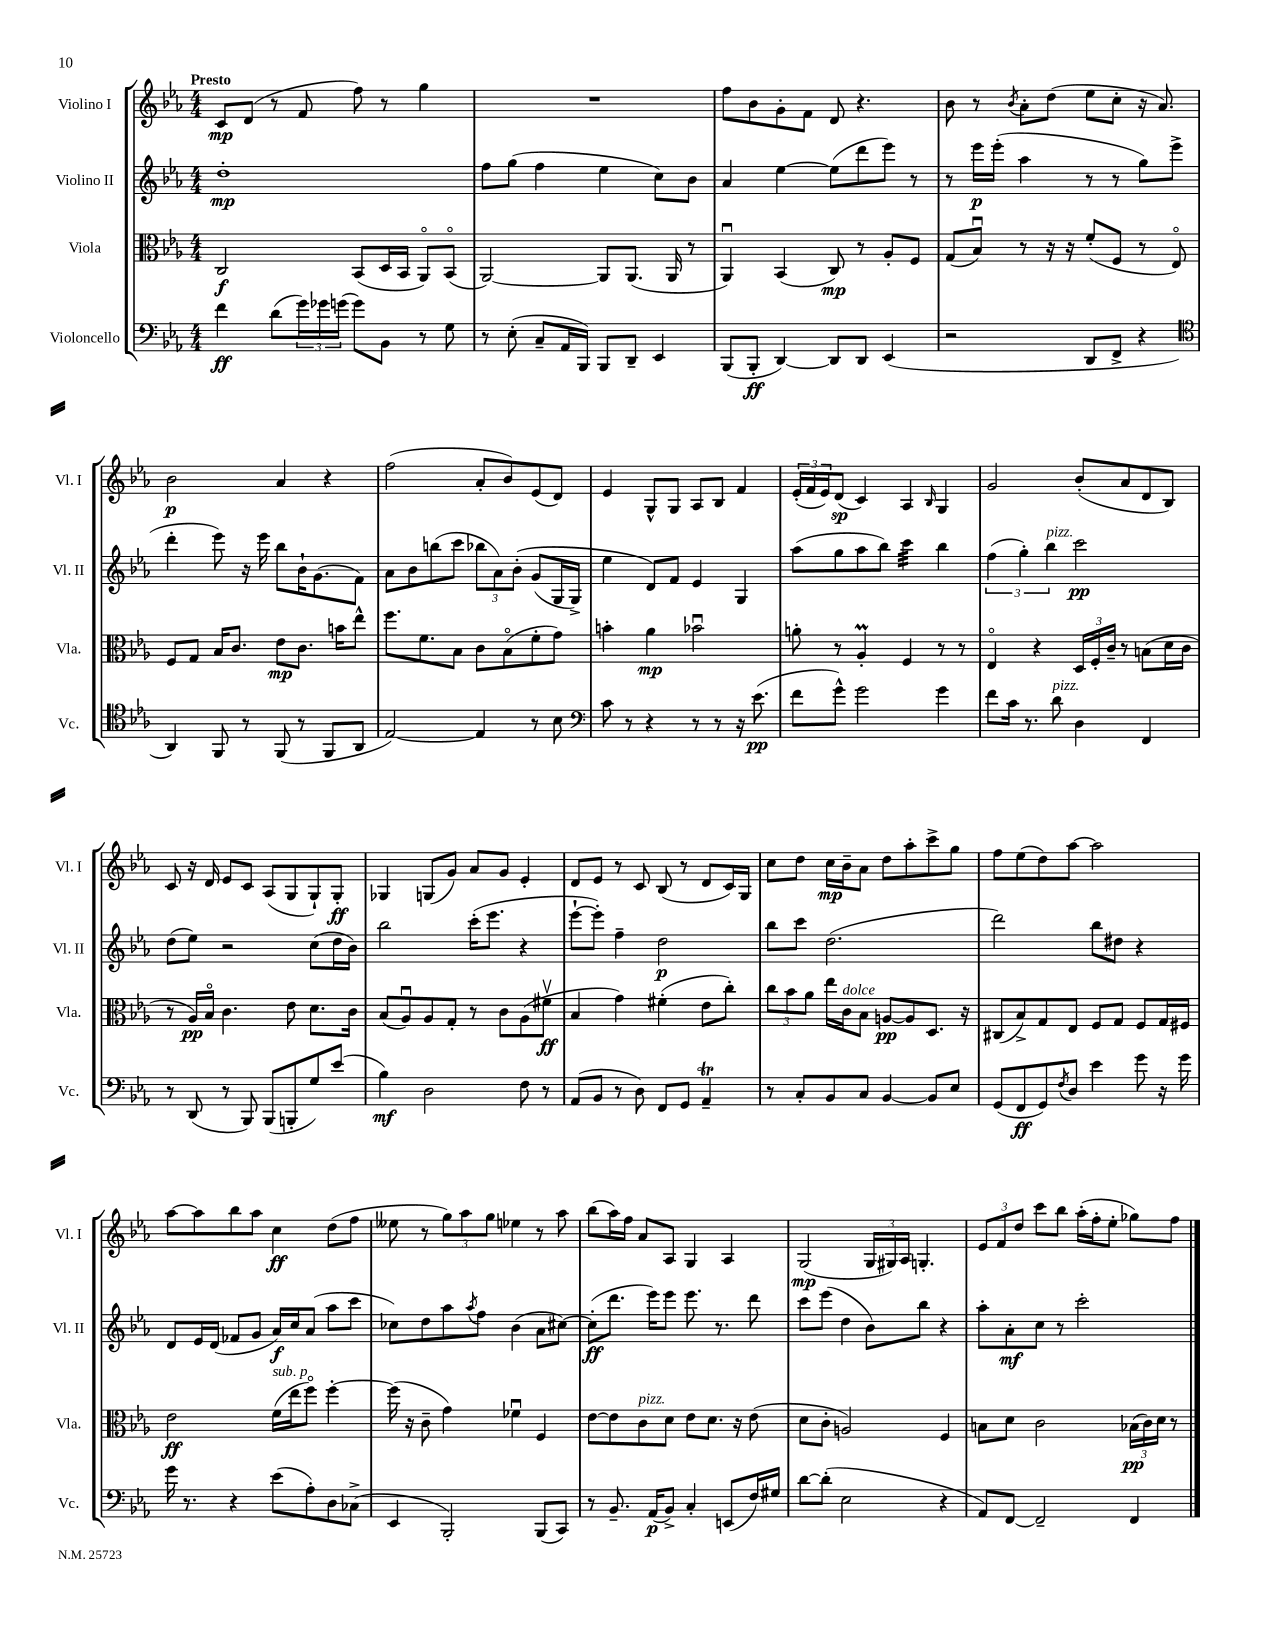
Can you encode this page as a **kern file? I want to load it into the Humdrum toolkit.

**kern	**dynam	**kern	**dynam	**kern	**dynam	**kern	**dynam
*part4	*part4	*part3	*part3	*part2	*part2	*part1	*part1
*staff4	*staff4	*staff3	*staff3	*staff2	*staff2	*staff1	*staff1
*I"Violoncello	*	*I"Viola	*	*I"Violino II	*	*I"Violino I	*
*I'Vc.	*	*I'Vla.	*	*I'Vl. II	*	*I'Vl. I	*
*clefF4	*	*clefC3	*	*clefG2	*	*clefG2	*
*k[b-e-a-]	*	*k[b-e-a-]	*	*k[b-e-a-]	*	*k[b-e-a-]	*
*M4/4	*	*M4/4	*	*M4/4	*	*M4/4	*
=1	=1	=1	=1	=1	=1	=1	=1
!	!	!	!	!	!	!LO:TX:a:B:t=Presto	!
4f\	ff	2C/	f	1dd'	mp	8c/L	mp
.	.	.	.	.	.	(8d/J	.
(8d\L	.	.	.	.	.	8r	.
24g\L)	.	.	.	.	.	8f/	.
24g-X\	.	.	.	.	.	.	.
(24gn\JJ	.	.	.	.	.	.	.
8g\L)	.	(8BB-/L	.	.	.	8ff\)	.
8BB-\J	.	16D/L	.	.	.	8r	.
.	.	16BB-/JJ	.	.	.	.	.
8r	.	8AA-/L)	.	.	.	4gg\	.
8G\	.	(8BB-/J	.	.	.	.	.
=2	=2	=2	=2	=2	=2	=2	=2
8r	.	[2AA-/)	.	8ff\L	.	1r	.
(8E-'\	.	.	.	(8gg\J	.	.	.
8C~/L	.	.	.	4ff\	.	.	.
16AA-/L	.	.	.	.	.	.	.
16BBB-/JJ)	.	.	.	.	.	.	.
8BBB-/L	.	8AA-/L]	.	4ee-\	.	.	.
8DD~/J	.	(8.AA-/J	.	.	.	.	.
4EE-/	.	.	.	8cc\L)	.	.	.
.	.	16AA-/	.	.	.	.	.
.	.	8r	.	8b-\J	.	.	.
=3	=3	=3	=3	=3	=3	=3	=3
(8BBB-/L	.	4AA-u/)	.	4a-/	.	8ff\L	.
8BBB-'/J	ff	.	.	.	.	8b-\	.
[4DD/)	.	(4BB-/	.	[4ee-\	.	8g'\	.
.	.	.	.	.	.	8f\J	.
8DD/L]	.	8C/)	mp	(8ee-\L]	.	8d/	.
8DD/J	.	8r	.	8ddd\	.	4.r	.
(4EE-/	.	8A-'/L	.	8eee-\J)	.	.	.
.	.	8F/J	.	8r	.	.	.
=4	=4	=4	=4	=4	=4	=4	=4
2r	.	(8G/L	.	8r	.	8b-\	.
.	.	8B-u/J)	.	16eee-\LL	p	8r	.
.	.	.	.	(16eee-'\JJ	.	.	.
.	.	.	.	.	.	8qb-/	.
.	.	8r	.	4aa-\	.	8a-'\L	.
.	.	16r	.	.	.	(8dd\J	.
.	.	16r	.	.	.	.	.
8DD/L	.	(8f'/L	.	8r	.	8ee-\L	.
8FF^/J	.	8F/J	.	8r	.	8cc'\J	.
4r	.	8r	.	8gg\L)	.	16r	.
.	.	.	.	.	.	8.a-/)	.
.	.	8E-/)	.	(8eee-^\J	.	.	.
!!LO:LB:g=z
=5	=5	=5	=5	=5	=5	=5	=5
*clefC4	*	*	*	*	*	*	*
4AA-/)	.	8F/L	.	4ddd'\	.	2b-\	p
.	.	8G/J	.	.	.	.	.
8FF/	.	16B-/KL	.	8eee-\)	.	.	.
.	.	8.c/J	.	.	.	.	.
8r	.	.	.	16r	.	.	.
.	.	.	.	16eee-\	.	.	.
(8FF/	.	8e-\L	mp	8bb-\L	.	4a-/	.
8r	.	8.c\J	.	16b-`\K	.	.	.
.	.	.	.	(8.g\	.	.	.
8FF/L	.	.	.	.	.	4r	.
.	.	16bn\KL	.	.	.	.	.
8AA-/J	.	8ee-^^\J	.	8f\J)	.	.	.
=6	=6	=6	=6	=6	=6	=6	=6
[2E-/)	.	8.ff\L	.	8a-\L	.	(2ff\	.
.	.	.	.	8b-\	.	.	.
.	.	8.f\	.	.	.	.	.
.	.	.	.	(8bbn\	.	.	.
.	.	8B-\J	.	8ccc\J	.	.	.
4E-/]	.	8c\L	.	12bb-X\L	.	8a-'/L	.
.	.	.	.	12a-\)	.	.	.
.	.	(8B-\	.	.	.	8b-/)	.
.	.	.	.	(12b-'\J	.	.	.
8r	.	8f'\	.	(8g/L	.	(8e-/	.
8B-\	.	8g\J)	.	16G/L	.	8d/J)	.
.	.	.	.	16G^/JJ)	.	.	.
=7	=7	=7	=7	=7	=7	=7	=7
*clefF4	*	*	*	*	*	*	*
8c\	.	4bn'\	.	4ee-\	.	4e-/	.
8r	.	.	.	.	.	.	.
4r	.	4a-\	mp	8d/L)	.	8G^^/L	.
.	.	.	.	8f/J	.	8G/J	.
8r	.	2b-Xu\	.	4e-/	.	8A-/L	.
8r	.	.	.	.	.	8B-/J	.
16r	.	.	.	4G/	.	4f/	.
(8.e-\	pp	.	.	.	.	.	.
=8	=8	=8	=8	=8	=8	=8	=8
8f\L	.	8an'\	.	(8aa-\L	.	(24e-'/LL	.
.	.	.	.	.	.	24f/	.
.	.	.	.	.	.	24e-/J)	.
8g^^\J)	.	8r	.	8gg\	.	(8d/J	sp
2g\	.	4A-M'/	.	8aa-\	.	4c/)	.
.	.	.	.	8bb-\J)	.	.	.
*	*	*	*	*tremolo	*	*	*
.	.	4F/	.	32ccc\LLL	.	4A-/	.
.	.	.	.	32ccc\	.	.	.
.	.	.	.	32ccc\	.	.	.
.	.	.	.	32ccc\	.	.	.
.	.	.	.	32ccc\	.	.	.
.	.	.	.	32ccc\	.	.	.
.	.	.	.	32ccc\	.	.	.
.	.	.	.	32ccc\JJJ	.	.	.
*	*	*	*	*Xtremolo	*	*	*
.	.	.	.	.	.	16qqB-/	.
4g\	.	8r	.	4bb-\	.	4G/	.
.	.	8r	.	.	.	.	.
=9	=9	=9	=9	=9	=9	=9	=9
8f\L	.	4E-/	.	(6ff\	.	2g/	.
16c\Jk	.	.	.	.	.	.	.
.	.	.	.	6gg'\)	.	.	.
8.r	.	.	.	.	.	.	.
.	.	4r	.	.	.	.	.
!	!	!	!	!LO:TX:a:i:t=pizz.	!	!	!
.	.	.	.	6bb-\	.	.	.
!LO:TX:a:i:t=pizz.	!	!	!	!	!	!	!
8d\	.	.	.	.	.	.	.
4D\	.	24D/LL	.	2ccc\	pp	(8b-'/L	.
.	.	24F'/	.	.	.	.	.
.	.	24c~/JJ	.	.	.	.	.
.	.	8r	.	.	.	8a-/	.
4FF/	.	(8Bn\L	.	.	.	8d/	.
.	.	16d\L	.	.	.	8B-/J)	.
.	.	16c\JJ	.	.	.	.	.
!!LO:LB:g=z
=10	=10	=10	=10	=10	=10	=10	=10
8r	.	8r	.	(8dd\L	.	8c/	.
(8DD/	.	16A-/LL)	pp	8ee-\J)	.	16r	.
.	.	16B-/JJ	.	.	.	16d/	.
8r	.	4.c\	.	2r	.	8e-/L	.
8BBB-/)	.	.	.	.	.	8c/J	.
(8BBB-/L	.	.	.	.	.	(8A-/L	.
8BBBn'/	.	8e-\	.	.	.	8G/	.
8G/)	.	8.d\L	.	(8cc\L	.	8G`/)	.
(8e-/J	.	.	.	16dd\L	.	8G'/J	ff
.	.	16c\Jk	.	16b-\JJ)	.	.	.
=11	=11	=11	=11	=11	=11	=11	=11
4B-\)	mf	(8B-/L	.	2bb-\	.	4G-X/	.
.	.	8A-u/)	.	.	.	.	.
2D\	.	8A-/	.	.	.	(8Gn/L	.
.	.	8G'/J	.	.	.	8g/J)	.
.	.	8r	.	(16ccc'\KL	.	8a-/L	.
.	.	.	.	8.eee-\J	.	.	.
.	.	8c\L	.	.	.	8g/J	.
8F\	.	(8A-\	.	4r	.	4e-'/	.
8r	.	8f#Xv\J	ff	.	.	.	.
=12	=12	=12	=12	=12	=12	=12	=12
(8AA-/L	.	4B-/	.	[8eee-`\L	.	8d/L	.
8BB-/J	.	.	.	8eee-'\J])	.	8e-/J	.
8r	.	4g\)	.	4ff~\	.	8r	.
8D\)	.	.	.	.	.	8c/	.
8FF/L	.	(4f#X'\	.	2dd\	p	(8B-/	.
8GG/J	.	.	.	.	.	8r	.
4AA-T~/	.	8e-\L	.	.	.	8d/L	.
.	.	8cc'\J)	.	.	.	16c/L)	.
.	.	.	.	.	.	16G/JJ	.
=13	=13	=13	=13	=13	=13	=13	=13
8r	.	12cc\L	.	8bb-\L	.	8cc\L	.
.	.	12b-\	.	.	.	.	.
8C'/L	.	.	.	8ccc\J	.	8dd\J	.
.	.	12a-\J	.	.	.	.	.
8BB-/	.	16ee-\LL	.	(2.dd\	.	16cc\LL	mp
!	!	!LO:TX:a:i:t=dolce	!	!	!	!	!
.	.	16c\J	.	.	.	16b-~\J	.
8C/J	.	8B-\J	.	.	.	8a-\J	.
[4BB-/	.	[8An/L	pp	.	.	8dd\L	.
.	.	8A/]	.	.	.	8aa-'\	.
8BB-/L]	.	8.D/J	.	.	.	8ccc^\	.
8E-/J	.	.	.	.	.	8gg\J	.
.	.	16r	.	.	.	.	.
=14	=14	=14	=14	=14	=14	=14	=14
(8GG/L	.	(8C#X/L	.	2ddd\)	.	8ff\L	.
8FF/	ff	8B-^/)	.	.	.	(8ee-\	.
8GG/)	.	8G/	.	.	.	8dd\)	.
8qF/	.	.	.	.	.	.	.
8D/J	.	8E-/J	.	.	.	[8aa-\J	.
4e-\	.	8F/L	.	8bb-\L	.	2aa-\]	.
.	.	8G/J	.	8dd#X\J	.	.	.
8g\	.	8F/L	.	4r	.	.	.
16r	.	16G/L	.	.	.	.	.
16g\	.	16F#X/JJ	.	.	.	.	.
!!LO:LB:g=z
=15	=15	=15	=15	=15	=15	=15	=15
16g\	.	2e-\	ff	8d/L	.	[8aa-\L	.
8.r	.	.	.	.	.	.	.
.	.	.	.	16e-/L	.	8aa-\]	.
.	.	.	.	(16d/JJ	.	.	.
4r	.	.	.	8f-X/L	.	8bb-\	.
.	.	.	.	8g/J	.	8aa-\J	.
!	!	!LO:TX:a:i:t=sub. p	!	!	!	!	!
(8e-\L	.	(16f\LL	.	16a-/LL)	f	4cc\	ff
.	.	16ee-\J	.	16cc/J	.	.	.
8A-'\)	.	8ff\J)	.	(8a-/J	.	.	.
8D\	.	[4ff'\	.	8aa-\L	.	(8dd\L	.
(8C-X^\J	.	.	.	8ccc\J	.	8ff\J	.
=16	=16	=16	=16	=16	=16	=16	=16
4EE-/	.	(16ff\]	.	8cc-X\L)	.	8ee--X\	.
.	.	16r	.	.	.	.	.
.	.	8c~\	.	8dd\	.	8r	.
2BBB-'/)	.	4g\)	.	8aa-\	.	12gg\L)	.
.	.	.	.	.	.	12aa-\	.
.	.	.	.	8qaa-/	.	.	.
.	.	.	.	8ff\J	.	.	.
.	.	.	.	.	.	12gg\J	.
.	.	4f-Xu\	.	(4b-\	.	4ee-X\	.
(8BBB-/L	.	4F/	.	8a-\L	.	8r	.
8CC/J)	.	.	.	[8cc#X\J)	.	8aa-\	.
=17	=17	=17	=17	=17	=17	=17	=17
8r	.	[8e-\L	.	(8cc#'\L]	ff	(8bb-\L	.
8.BB-~/	.	8e-\]	.	8.ddd\J	.	16aa-\L)	.
.	.	.	.	.	.	16ff\JJ	.
!	!	!LO:TX:a:i:t=pizz.	!	!	!	!	!
.	.	8c\	.	.	.	8a-/L	.
(16AA-/KL	p	.	.	16eee-\KL)	.	.	.
8BB-^/J)	.	8d\J	.	8eee-\J	.	8A-/J	.
4C'/	.	8e-\L	.	8.eee-\	.	4G/	.
.	.	8.d\J	.	.	.	.	.
.	.	.	.	8.r	.	.	.
(8EEn/L	.	.	.	.	.	4A-/	.
.	.	16r	.	.	.	.	.
16F/L)	.	(8e-\	.	8ddd\	.	.	.
16G#X/JJ	.	.	.	.	.	.	.
=18	=18	=18	=18	=18	=18	=18	=18
[8d\L	.	8d\L	.	8ccc\L	.	(2G/	mp
(8d'\J]	.	8c'\J	.	(8eee-\J	.	.	.
2E-\	.	2An/)	.	4dd\	.	.	.
.	.	.	.	8b-\L)	.	24G/LL	.
.	.	.	.	.	.	24G#X/)	.
.	.	.	.	.	.	24A-/JJ	.
.	.	.	.	8bb-\J	.	4.Gn'/	.
4r	.	4F/	.	4r	.	.	.
=19	=19	=19	=19	=19	=19	=19	=19
8AA-/L)	.	8Bn\L	.	8aa-'\L	.	12e-/L	.
.	.	.	.	.	.	12f/	.
[8FF/J	.	8d\J	.	8a-'\	mf	.	.
.	.	.	.	.	.	12dd/J	.
2FF~/]	.	2c\	.	8cc\J	.	8ccc\L	.
.	.	.	.	8r	.	8bb-\J	.
.	.	.	.	2ccc'\	.	(16aa-'\LL	.
.	.	.	.	.	.	16ff'\J	.
.	.	.	.	.	.	8ee-'\J	.
4FF/	.	(24B-X\LL	pp	.	.	8gg-X\L)	.
.	.	24c\)	.	.	.	.	.
.	.	24d\JJ	.	.	.	.	.
.	.	8r	.	.	.	8ff\J	.
==	==	==	==	==	==	==	==
*-	*-	*-	*-	*-	*-	*-	*-
